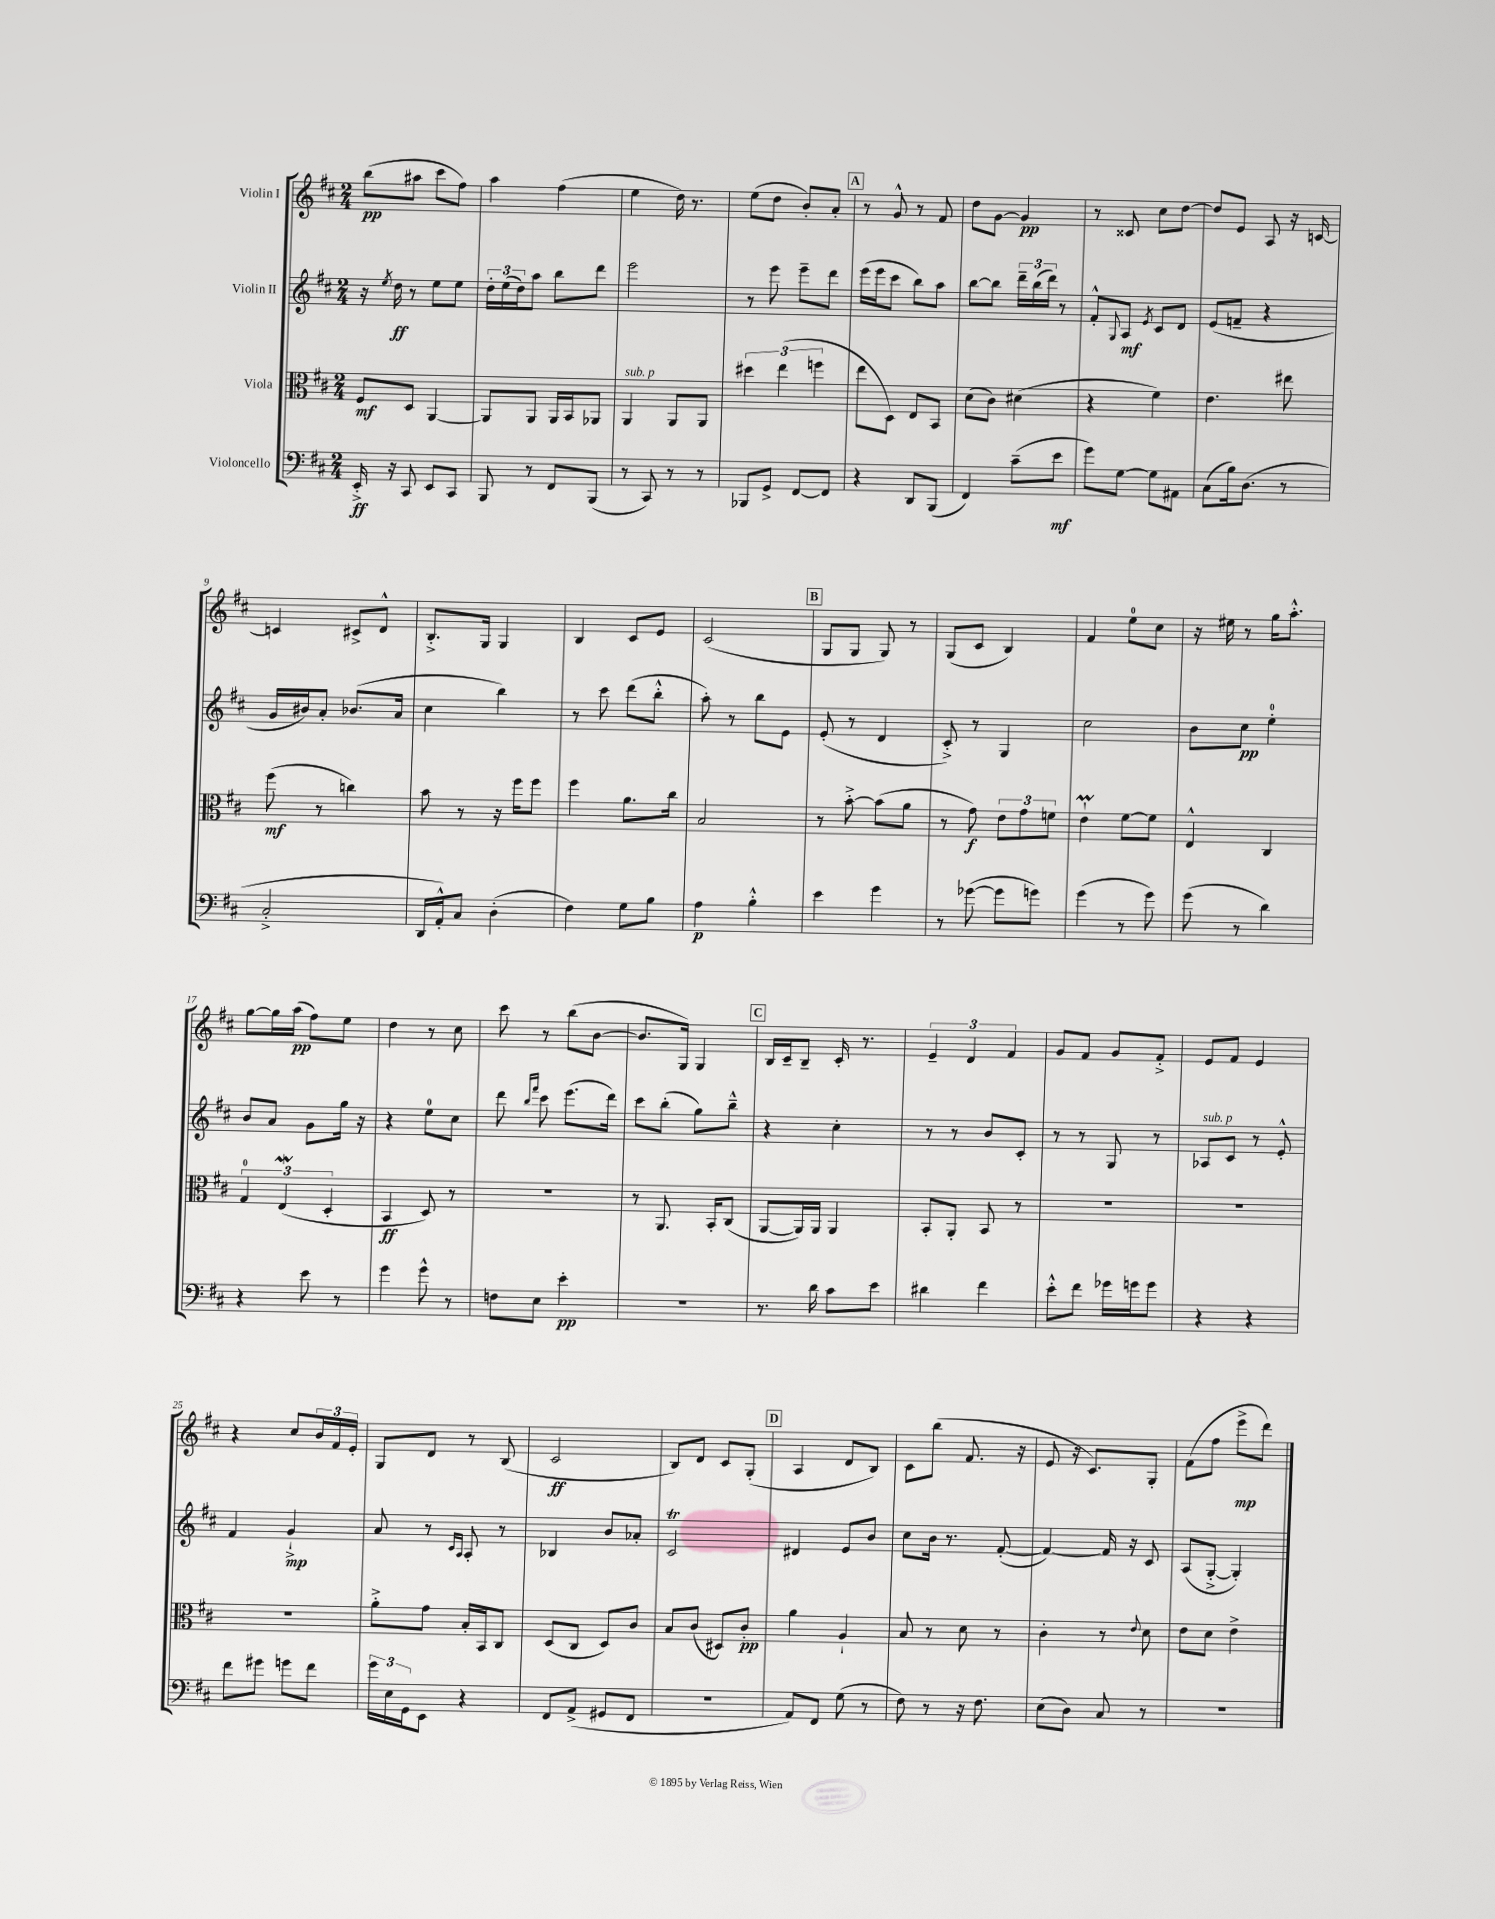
<<
\new StaffGroup <<
\new Staff = "s0" \with { instrumentName = "Violin I" } {
    \clef treble \key d \major \numericTimeSignature \time 2/4
    b''8\pp( ais''8 cis'''8 fis''8) |
    a''4 fis''4( |
    e''4 d''16) r8. |
    e''8( d''8 b'8-.) a'8-. |
    \mark \markup { \box "A" } r8 g'8-^ r8 fis'8 |
    d''8 g'8~ g'4\pp |
    r8 cisis'8 cis''8 d''8~ |
    d''8 e'8 a8 r16 c'16~ |
    c'4 cis'8-> d'8-^ |
    b8.-.-> g16 g4 |
    b4 cis'8 e'8 |
    cis'2( |
    \mark \markup { \box "B" } g8 g8 g8) r8 |
    g8( cis'8 b4) |
    fis'4 e''8-0 cis''8 |
    r16 eis''16 r8 g''16 a''8.-.-^ |
    g''8~ g''16 a''16\pp( fis''8) e''8 |
    d''4 r8 cis''8 |
    cis'''8 r8 b''8( b'8~ |
    b'8. g16) g4 |
    \mark \markup { \box "C" } b16 cis'16-- b8-- cis'16-. r8. |
    \tuplet 3/2 { e'4-- d'4 fis'4 } |
    g'8 fis'8 g'8 fis'8-.-> |
    e'8 fis'8 e'4 |
    r4 cis''8 \tuplet 3/2 { b'16 fis'16 e'16-. } |
    g8 d'8 r8 b8( |
    cis'2\ff |
    b8) d'8 cis'8 g8-.( |
    \mark \markup { \box "D" } a4 d'8 b8) |
    cis'8 b''8( fis'8. r16 |
    e'8 r16 cis'8.) g8-. |
    fis'8( fis''8 e'''8->\mp d'''8) \bar "|." |
}
\new Staff = "s1" \with { instrumentName = "Violin II" } {
    \clef treble \key d \major \numericTimeSignature \time 2/4
    r16 \acciaccatura { e''8 } d''16\ff r8 e''8 e''8 |
    \tuplet 3/2 { d''16-. e''16( d''16) } a''8 b''8 d'''8 |
    e'''2 |
    r8 e'''8 e'''8-- d'''8 |
    \mark \markup { \box "A" } e'''16( e'''16 cis'''8 b''8) a''8 |
    b''8~ b''8 \tuplet 3/2 { d'''16-- b''16( d'''16) } r8 |
    fis'8-.-^ \appoggiatura { g8 } a8\mf \acciaccatura { e'8 } cis'8 d'8 |
    e'8( f'8-- r4 |
    g'16 bis'16) a'8-. bes'8.( a'16 |
    cis''4 b''4) |
    r8 cis'''8 d'''8( b''8-.-^ |
    a''8-.) r8 b''8 e'8 |
    \mark \markup { \box "B" } e'8-.( r8 d'4 |
    cis'8-.->) r8 g4 |
    cis''2 |
    b'8 cis''8\pp e''4-0-. |
    b'8 a'8 g'8 g''16 r16 |
    r4 e''8-0 cis''8 |
    d'''8 \grace { b''16 fis'''16 } cis'''8 e'''8.( d'''16) |
    cis'''8 b''8-.( g''8) b''8---^ |
    \mark \markup { \box "C" } r4 cis''4-. |
    r8 r8 b'8 cis'8-. |
    r8 r8 g8 r8 |
    aes8^\markup { \italic "sub. p" } cis'8 r8 e'8-.-^ |
    fis'4 g'4-!->\mp |
    a'8 r8 \grace { cis'16 a16 } a8-. r8 |
    bes4 b'8 aes'8-. |
    cis'2\trill |
    \mark \markup { \box "D" } dis'4 e'8 b'8 |
    cis''8 b'16 r8. fis'8~-.( |
    fis'4~) fis'16 r16 cis'8 |
    a8( g8~-.-> g4-.) \bar "|." |
}
\new Staff = "s2" \with { instrumentName = "Viola" } {
    \clef alto \key d \major \numericTimeSignature \time 2/4
    fis8\mf d8 a,4~ |
    a,8 a,8 a,16 b,16 aes,8 |
    a,4^\markup { \italic "sub. p" } a,8 a,8 |
    \tuplet 3/2 { dis''4 e''4( f''4 } |
    \mark \markup { \box "A" } e''8 d8) e8 b,8 |
    d'8( cis'8) dis'4( |
    r4 fis'4) |
    e'4. eis''8 |
    fis''8\mf( r8 c''4) |
    b'8 r8 r16 fis''16 fis''8 |
    fis''4 a'8. cis''16 |
    b2 |
    \mark \markup { \box "B" } r8 b'8~-.-> b'8( a'8 |
    r8 g'8\f) \tuplet 3/2 { e'8 g'8 f'8 } |
    e'4-!\prall fis'8~ fis'8 |
    e4-^ cis4 |
    \tuplet 3/2 { g4-0 e4\mordent( d4-. } |
    b,4\ff d8) r8 |
    R2 |
    r8 a,8. b,16-. cis8( |
    \mark \markup { \box "C" } a,8~ a,16) a,16 a,4 |
    b,8-. a,8-. b,8 r8 |
    R2 |
    R2 |
    R2 |
    a'8-.-> g'8 b16-. b,16 cis8 |
    d8( cis8 d8) cis'8 |
    b8 cis'8( dis8) cis'8-.\pp |
    \mark \markup { \box "D" } a'4 a4-! |
    b8 r8 d'8 r8 |
    cis'4-. r8 \appoggiatura { e'8 } d'8 |
    e'8 d'8 e'4-> \bar "|." |
}
\new Staff = "s3" \with { instrumentName = "Violoncello" } {
    \clef bass \key d \major \numericTimeSignature \time 2/4
    e,16-.->\ff r16 cis,8 e,8 cis,8 |
    b,,8 r8 fis,8 b,,8( |
    r8 cis,8) r8 r8 |
    bes,,8 g,8-> fis,8~ fis,8 |
    \mark \markup { \box "A" } r4 d,8 b,,8( |
    fis,4) cis'8--( e'8\mf |
    g'8) g8~ g8 ais,8 |
    cis8( b16) d8.( r8 |
    cis2-.-> |
    d,16 a,16-.-^) cis8 d4-.( |
    fis4) g8 b8 |
    a4\p b4-.-^ |
    \mark \markup { \box "B" } e'4 g'4 |
    r8 ges'8~( ges'8 g'8) |
    g'4( r8 g'8) |
    g'8( r8 d'4) |
    r4 e'8 r8 |
    g'4 g'8-^ r8 |
    f8 e8 e'4-.\pp |
    R2 |
    \mark \markup { \box "C" } r8. d'16 cis'8 e'8 |
    dis'4 fis'4 |
    e'8-.-^ fis'8 ges'16 g'16 g'8 |
    r4 r4 |
    fis'8 gis'8 g'8 fis'8 |
    \tuplet 3/2 { g'16 e16 g,16 } e,8 r4 |
    fis,8 a,8->( gis,8 fis,8 |
    r2 |
    \mark \markup { \box "D" } a,8) fis,8 g8( r8 |
    fis8) r8 r16 fis8. |
    e8( d8) cis8 r8 |
    R2 \bar "|." |
}
>>
>>
